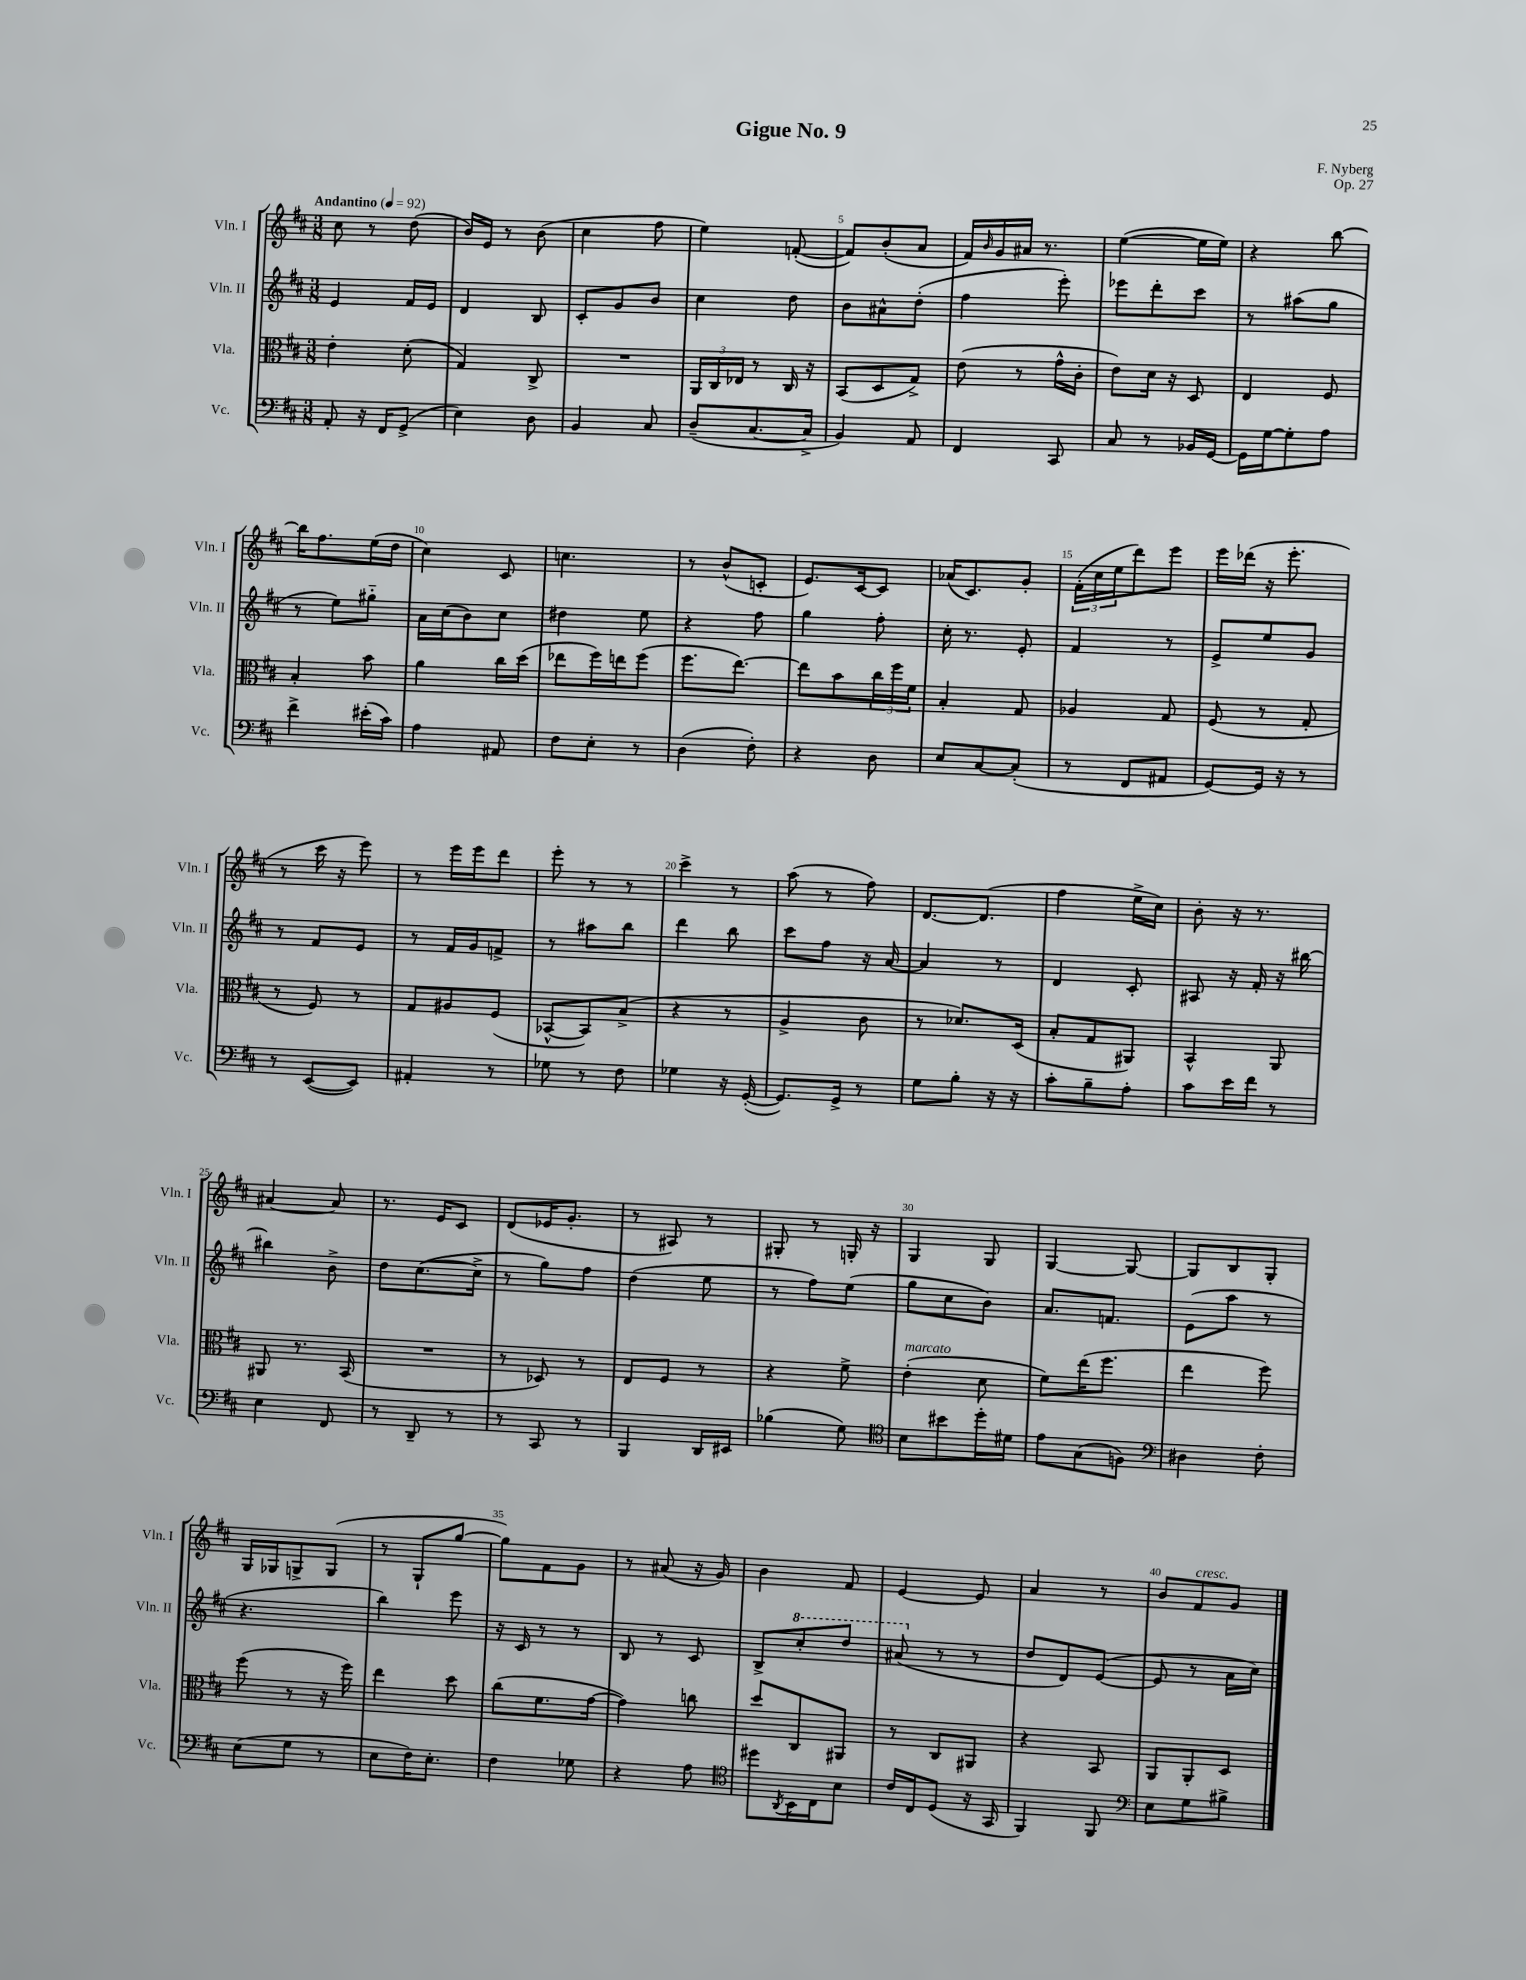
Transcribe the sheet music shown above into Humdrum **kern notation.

**kern	**kern	**kern	**kern
*part4	*part3	*part2	*part1
*staff4	*staff3	*staff2	*staff1
*I"Vc.	*I"Vla.	*I"Vln. II	*I"Vln. I
*I'Vc.	*I'Vla.	*I'Vln. II	*I'Vln. I
*clefF4	*clefC3	*clefG2	*clefG2
*k[f#c#]	*k[f#c#]	*k[f#c#]	*k[f#c#]
*M3/8	*M3/8	*M3/8	*M3/8
*MM92	*MM92	*MM92	*MM92
=1	=1	=1	=1
!	!	!	!LO:TX:a:B:t=Andantino
8AA'/	4e'\	4e/	8cc#\
16r	.	.	8r
16FF#/KL	.	.	.
(8GG^/J	(8d'\	16f#/LL	(8dd\
.	.	16e/JJ	.
=2	=2	=2	=2
4E\)	4G/)	4d/	16b/LL)
.	.	.	16e/JJ
.	.	.	8r
8D\	8C#^/	8B/	(8b\
=3	=3	=3	=3
4BB/	4.r	8c#'/L	4cc#\
.	.	8g/	.
8C#/	.	8b/J	8ff#\
=4	=4	=4	=4
(8D~/L	24AA/LL	4cc#\	4ee\)
.	24C#/	.	.
.	24E-X/JJ	.	.
[8.C#/	8r	.	.
.	16C#/	8dd\	([8fn'/
16C#^/Jk]	16r	.	.
=5	=5	=5	=5
4BB/)	(8BB/L	8b\L	8f/L])
.	8D/	8a#X^^\	(8b'/
8AA/	8G^/J)	(8dd'\J	8a/J
=6	=6	=6	=6
4FF#/	(8e\	4ff#\	16f#/LL)
.	.	.	16qqb/
.	.	.	16g/
.	8r	.	16a#X/JJ
.	.	.	8.r
8CC#/	16g^^\LL	8eee'\)	.
.	16c#'\JJ	.	.
=7	=7	=7	=7
8C#/	8e\L)	8eee-X\L	([4ee\
8r	16d\Jk	8ddd'\	.
.	16r	.	.
16BB-X/LL	8D/	8ccc#\J	16ee\LL]
[16GG/JJ	.	.	16ee\JJ)
=8	=8	=8	=8
16GG\LL]	4E/	8r	4r
[16G\J	.	.	.
8G'\]	.	(8aa#X\L	.
8A\J	8F#/	8gg\J	[8bb\
!!LO:LB:g=z
=9	=9	=9	=9
4f#^\	4B'/	8r	16bb\KL]
.	.	.	8.ff#\
.	.	8ee\L)	.
(16e#X'\LL	8b\	8gg#X\J	(16ee\L
16c#\JJ)	.	.	16dd\JJ
=10	=10	=10	=10
4A\	4a\	16a\LL	4cc#\)
.	.	(16cc#\J	.
.	.	8b\)	.
8AA#X/	16cc#\LL	8cc#\J	8c#/
.	(16dd\JJ	.	.
=11	=11	=11	=11
8F#\L	8ee-X\L	4dd#X\	4.ccn\
8E'\J	16ff#\L)	.	.
.	16een\J	.	.
8r	(8ff#\J	8ee\	.
=12	=12	=12	=12
(4D\	8.ff#\L	4r	8r
.	.	.	(8b^^/L
.	[8.ee\J)	.	.
8F#'\)	.	8ff#\	8cn'/J
=13	=13	=13	=13
4r	8ee\L]	4gg\	8.e/L)
.	8b\	.	.
.	.	.	[16c#/k
8D\	24cc#\L	8ff#'\	8c#/J]
.	24ff#\	.	.
.	24f#\JJ	.	.
=14	=14	=14	=14
8E/L	4B'/	16cc#'\	(16a-X/KL
.	.	8.r	8.c#/)
[8C#/	.	.	.
(8C#'/J]	8G/	8e'/	8g'/J
=15	=15	=15	=15
8r	4A-X/	4f#/	(24f#'\LL
.	.	.	24cc#\
.	.	.	24ee\J
8FF#/L	.	.	8ddd\)
8AA#X/J	8G/	8r	8eee\J
=16	=16	=16	=16
[8GG/L)	(8F#/	8e^/L	16eee\LL
.	.	.	(16ddd-X\JJ
16GG/Jk]	8r	8ee/	16r
16r	.	.	8.eee'\
8r	8G'/	8g/J	.
!!LO:LB:g=z
=17	=17	=17	=17
8r	8r	8r	8r
([8EE/L	8F#/)	8f#/L	16ccc#\
.	.	.	16r
8EE/J])	8r	8e/J	8eee\)
=18	=18	=18	=18
4AA#X'/	8G/L	8r	8r
.	8A#X/	16f#/LL	16eee\LL
.	.	16g/J	16eee\J
8r	(8F#/J	8fn^/J	8ddd\J
=19	=19	=19	=19
8G-X\	[8BB-X^^/L	8r	8eee'\
8r	8BB-/])	8aa#X\L	8r
8F#\	(8B^/J	8bb\J	8r
=20	=20	=20	=20
4G-X\	4r	4ddd\	4ccc#^\
16r	8r	8bb\	8r
([16GG'/	.	.	.
=21	=21	=21	=21
8.GG/L])	4A^/	8ccc#\L	(8aa\
.	.	8ff#\J	8r
16GG^/Jk	.	.	.
8r	8c#\	16r	8ff#\)
.	.	[16a/	.
=22	=22	=22	=22
8G\L	8r	4a/]	[8.d/L
8B'\J	8.d-X/L)	.	.
.	.	.	(8.d/J]
16r	.	8r	.
16r	(16D/Jk	.	.
=23	=23	=23	=23
8c#'\L	8B'/L	4d/	4ff#\
8B~\	8G/	.	.
8A'\J	8AA#X/J)	8c#'/	16ee^\LL
.	.	.	16cc#\JJ)
=24	=24	=24	=24
8c#\L	4BB^^/	8A#X/	8b'\
16e\L	.	16r	16r
16f#\JJ	.	16f#'/	8.r
8r	8AA/	16r	.
.	.	[16bb#X\	.
!!LO:LB:g=z
=25	=25	=25	=25
4E\	8AA#X/	4bb#X\]	[4a#X/
.	8.r	.	.
8FF#/	.	8b^\	8a#/]
.	(16BB/	.	.
=26	=26	=26	=26
8r	4.r	8dd\L	8.r
8DD~/	.	([8.cc#\	.
.	.	.	16e/KL
8r	.	.	8c#/J
.	.	16cc#^\Jk]	.
=27	=27	=27	=27
8r	8r	8r	(8d/L
8CC#/	8D-X/)	8gg\L)	16e-X/K
.	.	.	8.g'/J
8r	8r	8ff#\J	.
=28	=28	=28	=28
4BBB/	8E/L	(4dd\	8r
.	8F#/J	.	8A#X/)
16DD/LL	8r	8ee\	8r
16EE#X/JJ	.	.	.
=29	=29	=29	=29
(4B-X\	4r	8r	8G#X'/
.	.	8ff#\L)	8r
8G\)	8f#^\	(8ee\J	16Gn'/
.	.	.	16r
=30	=30	=30	=30
*clefC4	*	*	*
!	!LO:TX:a:i:t=marcato	!	!
8B\L	(4e'\	8gg\L	4G/
8b#X\	.	8cc#\	.
16dd'\L	8d\	8b\J)	8G/
16d#X\JJ	.	.	.
=31	=31	=31	=31
8e\L	8f#\L)	8.a/L	[4G/
(8G\	(16ee\K	.	.
.	8.ff#\J	8.fn/J	.
8Fn\J)	.	.	8G/_
=32	=32	=32	=32
*clefF4	*	*	*
4D#X\	4ee\	(8e\L	8G/L]
.	.	8aa\J	8B/
8F#'\	8ff#\)	8r	8G'/J
!!LO:LB:g=z
=33	=33	=33	=33
(8E\L	(8ff#\	4.r	16G/LL
.	.	.	16G-X/J
8G\J	8r	.	8Gn^/
8r	16r	.	(8G/J
.	16ff#\)	.	.
=34	=34	=34	=34
8E\L	4ee\	4bb\)	8r
16F#\K)	.	.	8G`/L
8.E'\J	.	.	.
.	8dd\	8eee\	[8gg/J
=35	=35	=35	=35
4F#\	(8cc#\L	16r	8gg\L])
.	.	16c#/	.
.	8.f#\	8r	8f#\
8G-X\	.	8r	8g\J
.	[16g\Jk	.	.
=36	=36	=36	=36
4r	4g\])	8B/	8r
.	.	8r	(8a#X/
8A\	8ccn\	8c#/	16r
.	.	.	16g/)
=37	=37	=37	=37
*clefC4	*	*	*
8dd#X\L	8dd/L	8B^/L	4b\
8qAA/	.	.	.
*	*	*8va	*
16BB\L	8C#/	8ccc#'/	.
16C#\J	.	.	.
8B\J	8AA#X/J	8ddd/J	8f#/
=38	=38	=38	=38
16c#/LL	8r	(8aa#X/	[4e/
16C#/J	.	.	.
*	*	*X8va	*
(8D/J	8C#/L	8r	.
16r	8AA#X/J	8r	8e/]
16GG/	.	.	.
=39	=39	=39	=39
4FF#/)	4r	8dd/L	4a/
.	.	8d/)	.
8FF#/	8BB/	([8e/J	8r
=40	=40	=40	=40
*clefF4	*	*	*
8E\L	8AA/L	8e/]	8b/L
!	!	!	!LO:TX:a:i:t=cresc.
8G\	8AA'/	8r	8f#/
8B#X^\J	8D/J	16a\LL	8g/J
.	.	16cc#\JJ)	.
==	==	==	==
*-	*-	*-	*-
